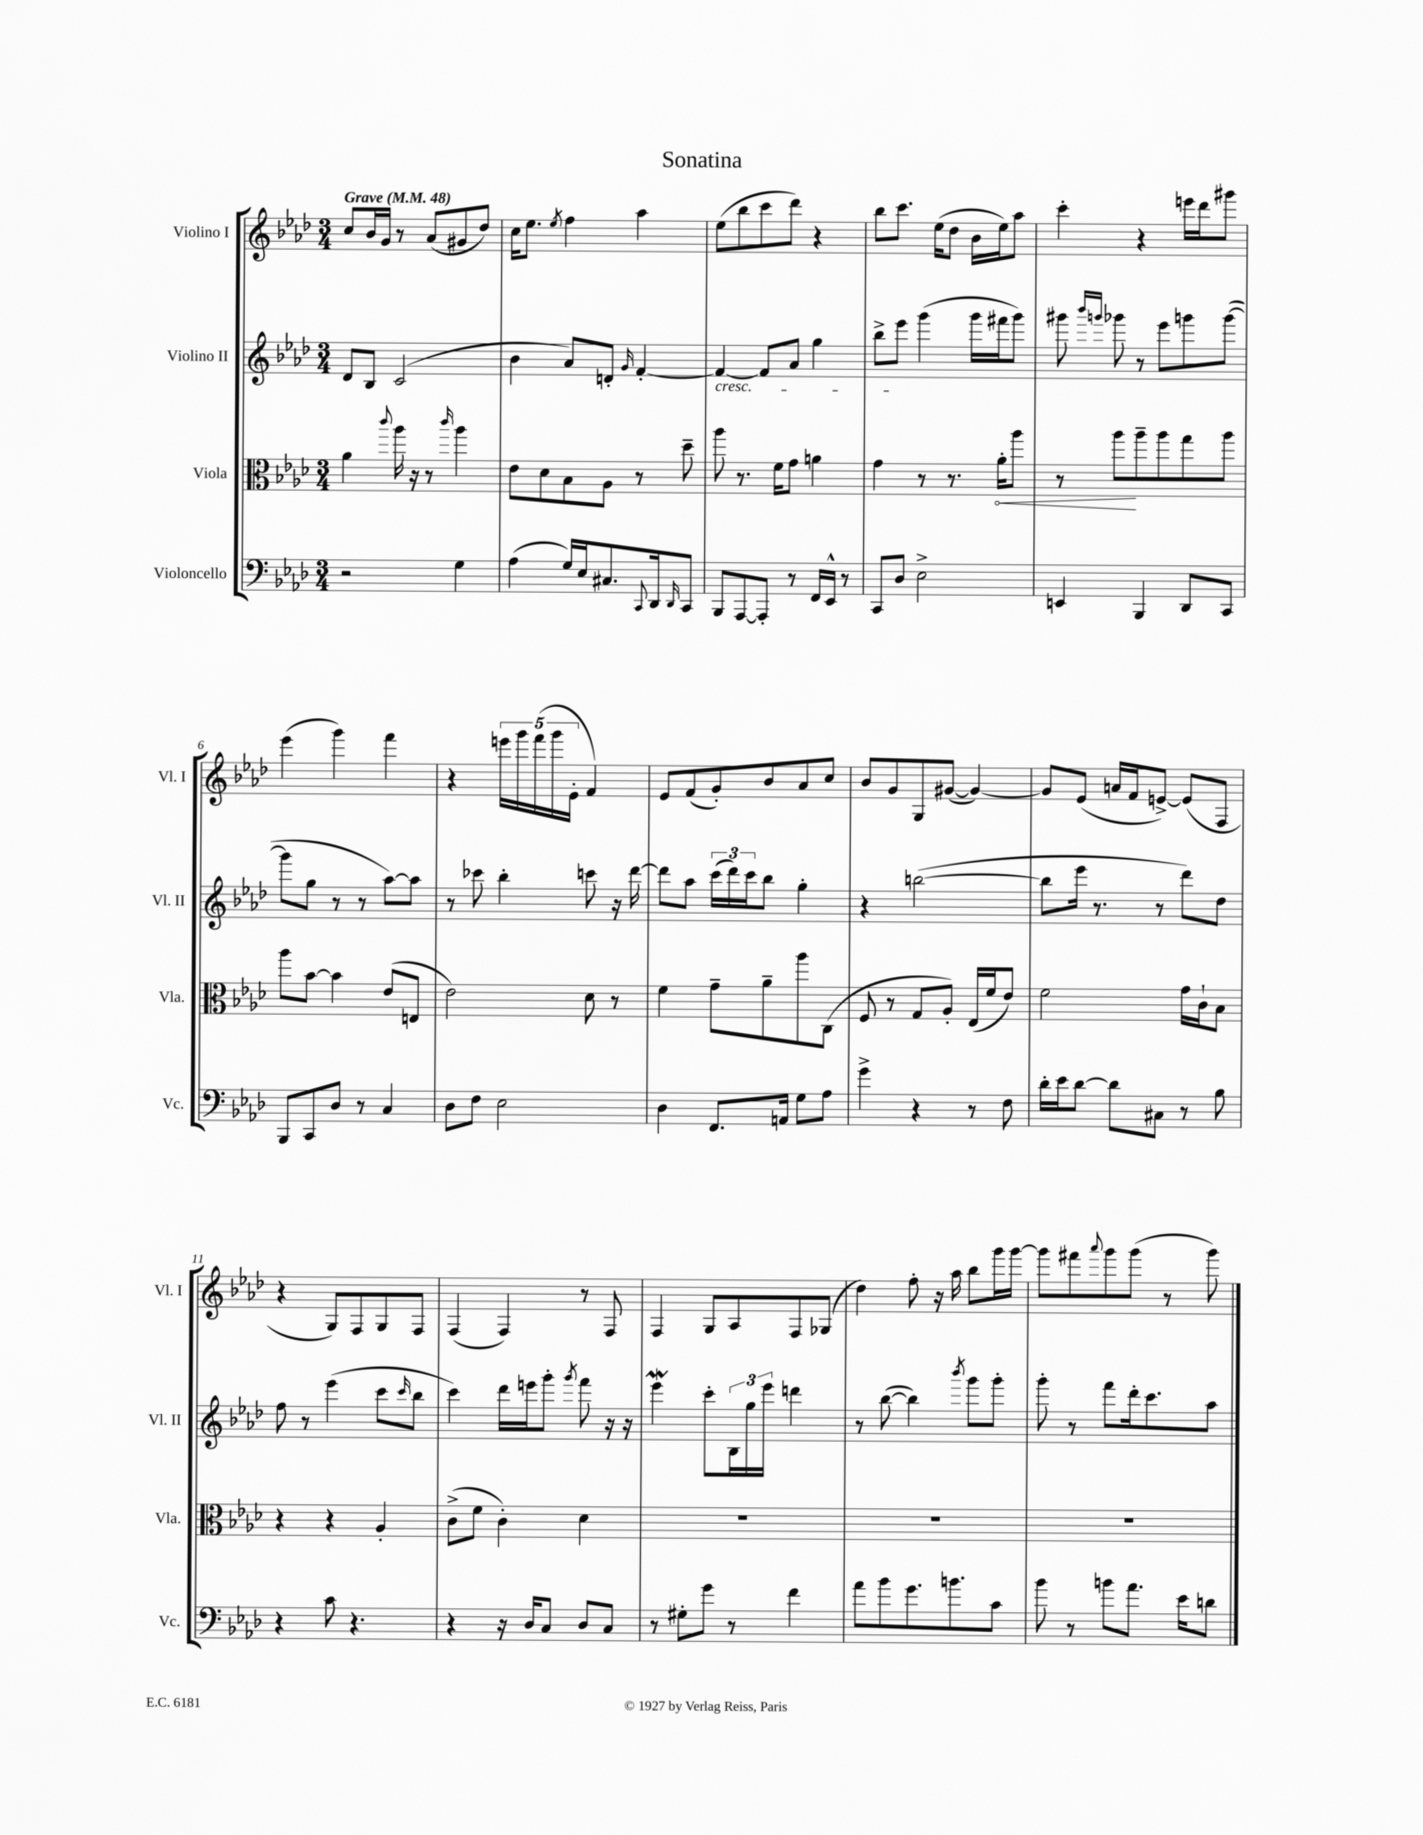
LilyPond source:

\header { title = "Sonatina" }
<<
\new StaffGroup <<
\new Staff = "s0" \with { instrumentName = "Violino I" shortInstrumentName = "Vl. I" } {
    \clef treble \key aes \major \numericTimeSignature \time 3/4 \tempo "Grave" 4 = 48
    c''8 bes'16 g'16 r8 aes'8( gis'8 des''8) |
    c''16 ees''8. \acciaccatura { ees''8 } f''4 aes''4 |
    ees''8( bes''8 c'''8 des'''8) r4 |
    bes''8 c'''8. ees''16( des''8 bes'16 ees''16) aes''8 |
    c'''4-. r4 e'''16 des'''16 gis'''8 |
    ees'''4( g'''4) f'''4 |
    r4 \tuplet 5/4 { e'''16 g'''16 f'''16( g'''16 ees'16-. } f'4) |
    ees'8 f'8( g'8-.) bes'8 aes'8 c''8 |
    bes'8 g'8 g8 gis'8~( gis'4~) |
    gis'8 ees'8( a'16 f'16 e'8~->) e'8( f8 |
    r4 g8) f8 g8 f8 |
    f4( f4) r8 f8 |
    f4 g8 aes8 f8 ges8( |
    des''4) f''8-. r16 aes''16 bes''8 g'''16 g'''16~ |
    g'''8 fis'''8 \appoggiatura { aes'''8 } g'''8 g'''8( r8 g'''8) \bar "|." |
}
\new Staff = "s1" \with { instrumentName = "Violino II" shortInstrumentName = "Vl. II" } {
    \clef treble \key aes \major \numericTimeSignature \time 3/4
    des'8 bes8 c'2( |
    bes'4 aes'8) d'8-. \grace { g'16 } f'4~-. |
    f'4~\cresc f'8 aes'8 g''4 |
    bes''8-> ees'''8\! g'''4( g'''16 fis'''16 g'''8) |
    gis'''8 \grace { bes'''16 g'''16 } ges'''8 r8 ees'''8 g'''8 g'''8~( |
    g'''8 g''8 r8 r8 aes''8~) aes''8 |
    r8 ces'''8 bes''4-. c'''8 r16 des'''16~ |
    des'''8 aes''8 \tuplet 3/2 { c'''16( des'''16) c'''16 } bes''8 g''4-. |
    r4 b''2~( |
    b''8 ees'''16 r8. r8 des'''8) des''8 |
    f''8 r8 ees'''4( c'''8 \grace { c'''16 } bes''8 |
    c'''4) des'''16 e'''16 g'''8-. \acciaccatura { g'''8 } f'''8 r16 r16 |
    ees'''4\mordent c'''8-. \tuplet 3/2 { bes16 g''16 ees'''16 } d'''4 |
    r8 bes''8~( bes''4) \acciaccatura { bes'''8 } g'''8 g'''8-. |
    g'''8-. r8 f'''8 des'''16-. c'''8. aes''8 \bar "|." |
}
\new Staff = "s2" \with { instrumentName = "Viola" shortInstrumentName = "Vla." } {
    \clef alto \key aes \major \numericTimeSignature \time 3/4
    aes'4 \appoggiatura { c'''8 } aes''16 r16 r8 \grace { c'''16 } aes''4 |
    ees'8 des'8 bes8 aes8 r8 des''8-- |
    aes''8 r8. f'16 g'8 a'4 |
    g'4 r8 r8. \once \override Hairpin.circled-tip = ##t aes'16-.\< aes''8 |
    r8 aes''8\! aes''8-- aes''8 g''8 aes''8 |
    aes''8 bes'8~ bes'4 ees'8( e8 |
    ees'2) des'8 r8 |
    f'4 g'8-- aes'8-- aes''8 c8( |
    f8 r8 g8 aes8-.) ees16( f'16 ees'8) |
    f'2 g'16 c'16-! bes8 |
    r4 r4 aes4-. |
    c'8->( f'8 c'4-.) des'4 |
    R2. |
    R2. |
    R2. \bar "|." |
}
\new Staff = "s3" \with { instrumentName = "Violoncello" shortInstrumentName = "Vc." } {
    \clef bass \key aes \major \numericTimeSignature \time 3/4
    r2 g4 |
    aes4( g16) ees16 cis8. \appoggiatura { c,8 } des,16 \grace { des,16 } c,8 |
    bes,,8 aes,,8~ aes,,8-. r8 f,16 ees,16-^ r8 |
    c,8 des8 ees2-> |
    e,4 bes,,4 des,8 c,8 |
    bes,,8 c,8 des8 r8 c4 |
    des8 f8 ees2 |
    des4 f,8. a,16 g8 aes8 |
    g'4-> r4 r8 f8 |
    des'16-. ees'16 des'8~ des'8 cis8 r8 bes8 |
    r4 c'8 r4. |
    r4 r16 des16 c8 des8 c8 |
    r8 gis8-. g'8 r8 f'4 |
    aes'8 bes'8 g'8. b'8. c'8 |
    bes'8 r8 b'8 aes'8. ees'16 d'8 \bar "|." |
}
>>
>>
